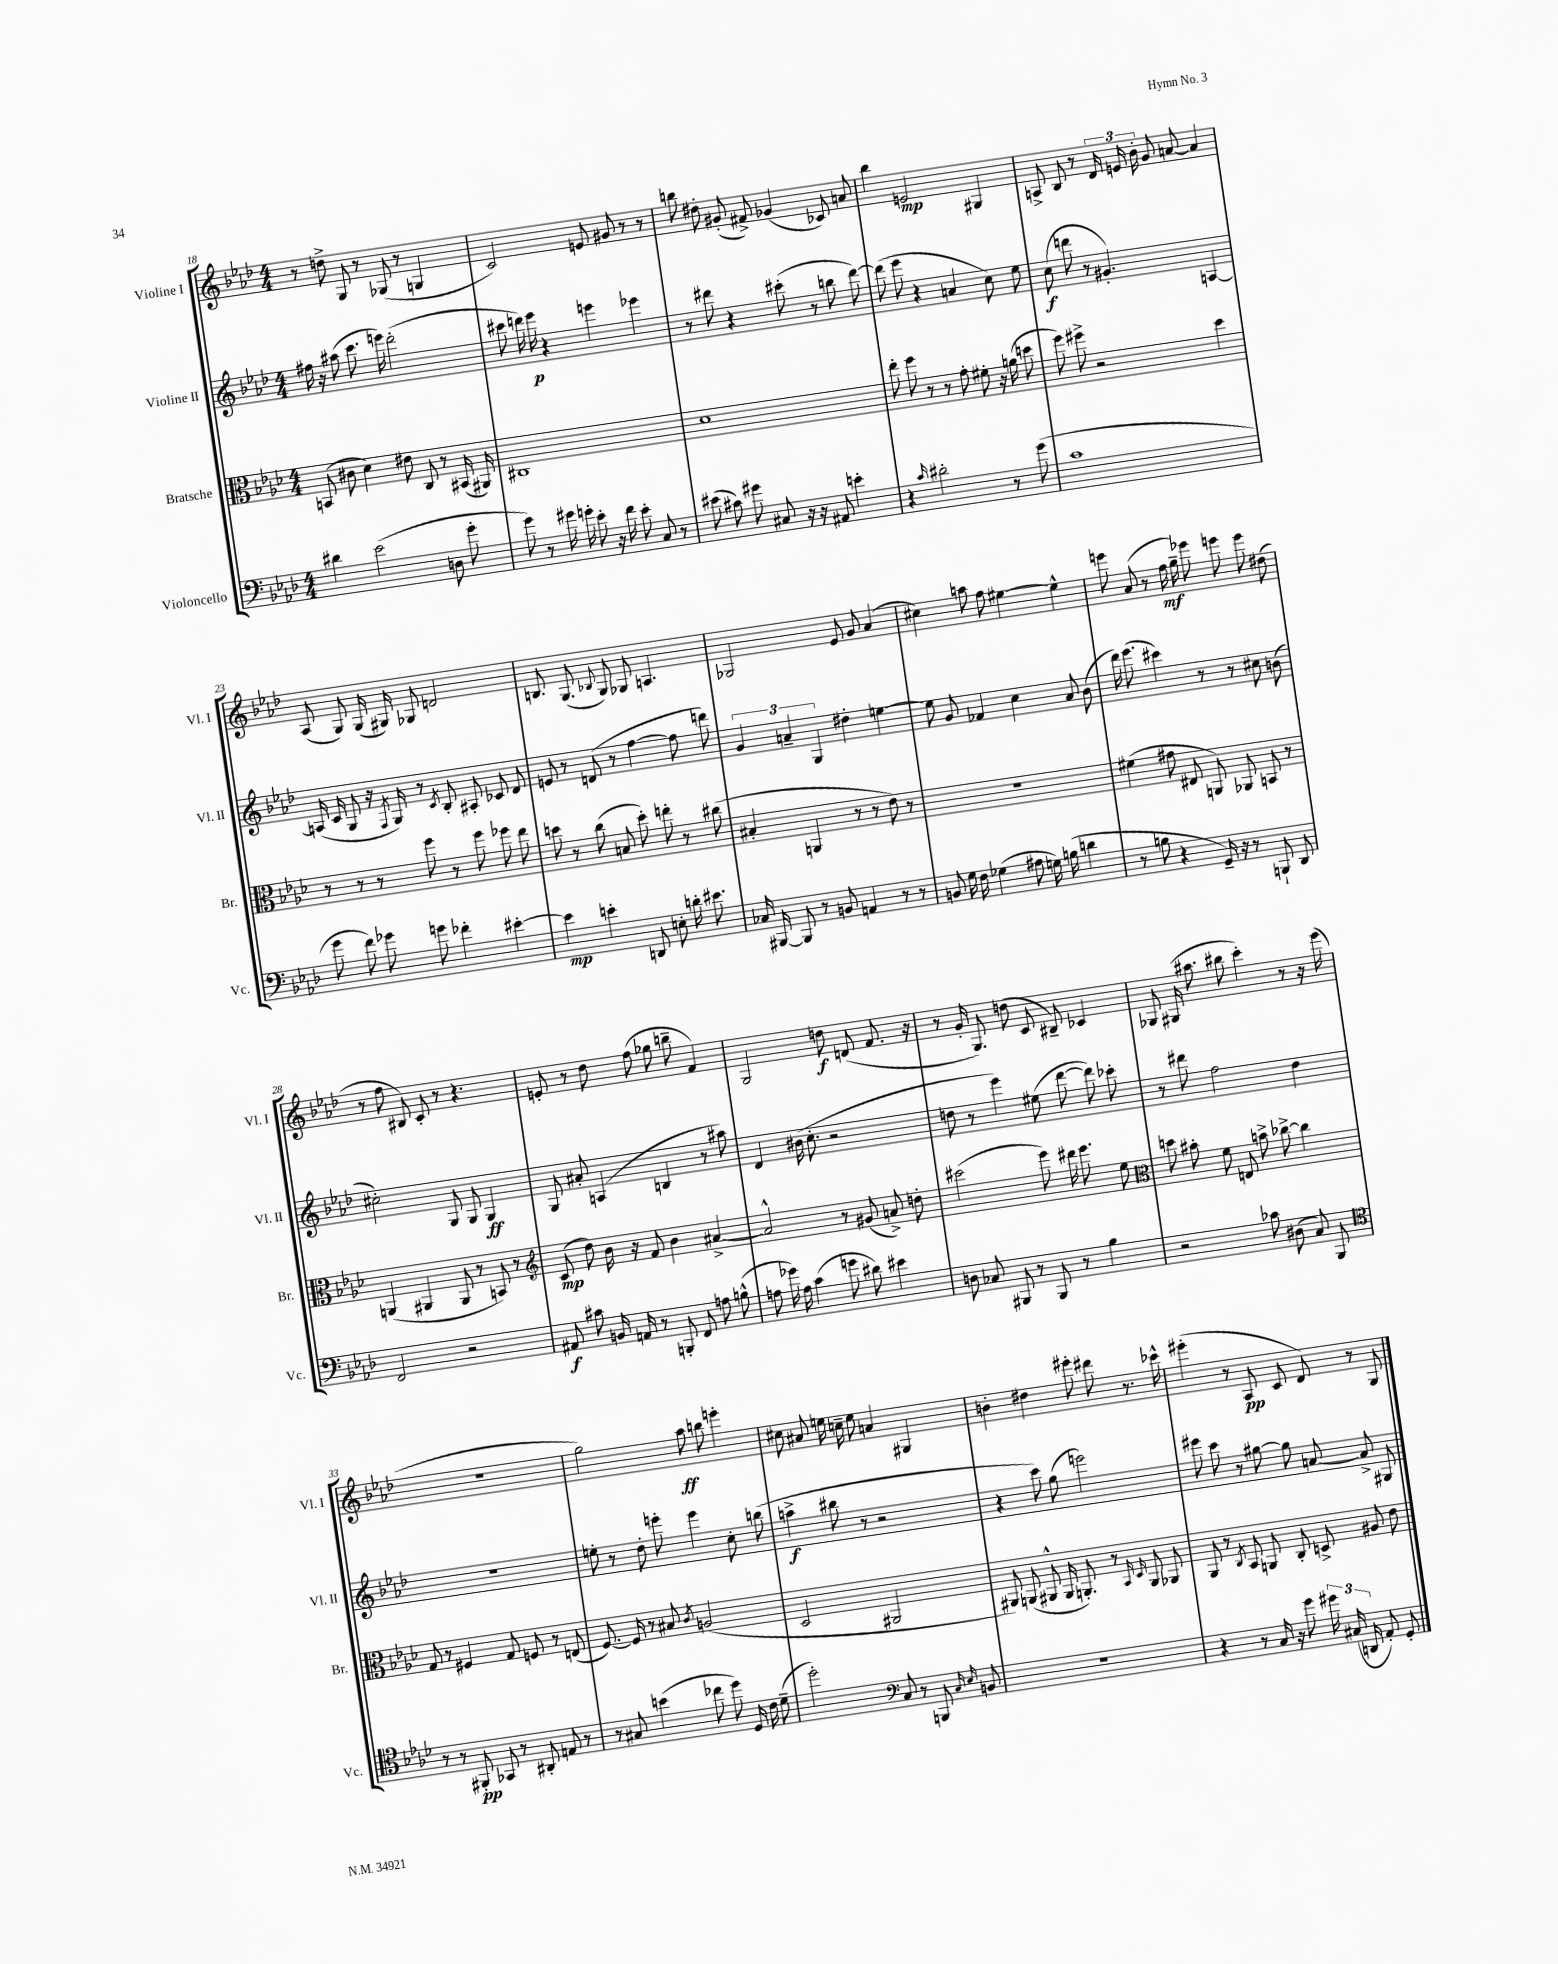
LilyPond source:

<<
\new StaffGroup <<
\new Staff = "s0" \with { instrumentName = "Violine I" shortInstrumentName = "Vl. I" } {
    \clef treble \key aes \major \numericTimeSignature \time 4/4
    \autoBeamOff r8 d''8-> g8 r8 ges8( r8 g4 |
    c'2) e'8 gis'8 r8 r8 |
    b''8 dis''8-. gis'8-.( fis'8->) ges'4( ces'8) a'8 |
    bes''4 e'2\mp gis4 |
    a8-> bes8 r8 \tuplet 3/2 { des'16 e'16 bes'16-. } g'8 a'8~ a'4 |
    aes8( g8) g16( gis16) ges8 d'2 |
    b8. g8.( \appoggiatura { bes8 } g8) ges8 a4. |
    ges2 ees'8 g'8 aes'4( |
    cis''4) a''8 f''8 eis''4~ eis''4-^ |
    e'''8 aes'8( r8 f''16\mf g''16--) ees'''8 e'''8 e'''8 dis''8( |
    r8 f''8 bis8) c'8-. r8 r4. |
    e'8-. r8 des''8 f''8( ges''8 b''8-- f'4) |
    g2 d''8\f d'8( f'8. r16 |
    r8 g'16-. g8.) d''8( c'8 bis8--) ces'4 |
    ges8 gis16( ais''8. bis''8 c'''4-.) r8 r16 ees'''16( |
    R1 |
    g''2) aes''8\ff b''8 e'''4-. |
    cis''8 ais'8 e''16 c''16-- e''8 a'4 gis4 |
    b'4-. dis''4 eis'''8-. dis'''8 r8. ces'''16-^ |
    eis'''4-.( r8 aes8\pp c'8 des'8) r8 g8 \bar "|." |
}
\new Staff = "s1" \with { instrumentName = "Violine II" shortInstrumentName = "Vl. II" } {
    \clef treble \key aes \major \numericTimeSignature \time 4/4
    \autoBeamOff fis''16 r16 ais''8( c'''8. e'''16) des'''2-.( |
    cis'''8 d'''16) ees'''16\p r4 e'''4 ees'''4 |
    r8 dis'''8 r4 cis'''8-.( r8 b''8 dis'''8~) |
    dis'''8( ees'''8 r4 a'4 c''8) ees''8 |
    c''8\f( d'''8 r8 gis'4.-.) a4~ |
    a16( c'16 g8 r16 \acciaccatura { f8 } g16) r8 \acciaccatura { c'8 } bes8-. ais8-. ces'8 des'8 |
    e'8 r8 d'8( r8 f''4~ f''8 d'''8) |
    \tuplet 3/2 { g'4 a'4-- g4 } dis''4-. e''4~ |
    e''8 g'8 fes'4 c''4 aes'8 bes'8( |
    des'''16) ees'''8.( cis'''4) r8 r8 cis''8 b'8( |
    cis''2-.) g8 g8 g4\ff |
    g8 ais'8-. a4( b4 r8 ais''8) |
    des'4 bis'16( c''8.-. r2 |
    d''8 r8 ees'''4) eis''8( des'''8~ des'''8) ces'''8-. |
    r8 dis'''8 f''2 des''4 |
    R1 |
    e''8-. r8 des''8-. e'''8-. e'''4 c''8-. b''8( |
    a''4->\f bis''8 r8 r2 |
    r4 c'''8) g''8( e'''2) |
    eis'''8 c'''8 r8 gis''8~ gis''8 a'8~ a'8-> gis8 \bar "|." |
}
\new Staff = "s2" \with { instrumentName = "Bratsche" shortInstrumentName = "Br." } {
    \clef alto \key aes \major \numericTimeSignature \time 4/4
    \autoBeamOff b,8( cis'8 des'4) eis'8 c8 r8 bis,16( ais,16) |
    cis1 |
    des'1 |
    ees''8-. f''8 r8 r8 g'8-. fis'8-. r16 a'16( d''8 |
    f''8) fis''8-> r2 des''4 |
    r8 r8 r8 f''8 r8 f''8 fes''8 ees''8 |
    d''8 r8 c''8( b8 d''8-.) e''8-. r8 cis''8( |
    bis4-. a,4 r8 r8 ees'8) r8 |
    R1 |
    fis'4( gis'8 eis8 a,8) aes,8 b,8 r8 |
    a,4( ais,4 ais,8 r8 b,8) r8 |
    \clef treble c'8\mp( des''8) bes'16 r16 f'8 bes'4 ais'4~-> |
    ais'2-^ r8 gis'8( a'8->) d''8-. |
    cis'''2( ees'''8) dis'''16 ees'''8. ees''8 |
    \clef alto d''8 bis'8-. f'8 e8 b'8-> ces''8~-> ces''4 |
    g8 r8 fis4 g8 f8 r8 e8( |
    f8.~) f16 r8 bis8 \acciaccatura { c'8 } a2( |
    des2 ais,2 |
    ais,8) a,8( ais,8-^ ais,16 a,8.-.) r8 \grace { bes,16 des16 } a,8 aes,8 |
    aes,8 r8 \acciaccatura { c8 } bes,8 a,8 c8-. d8-> ais8 ees'8 \bar "|." |
}
\new Staff = "s3" \with { instrumentName = "Violoncello" shortInstrumentName = "Vc." } {
    \clef bass \key aes \major \numericTimeSignature \time 4/4
    \autoBeamOff dis'4 ees'2( d8 g'8-. |
    g'8) r8 gis'16 g'16-. ees'8-. r16 f'16 ees'8-. c8 r8 |
    eis'8( cis'8) gis'8 cis8 r16 r16 ais,8 e'4-. |
    r4 \grace { c'16 } dis'2-. r8 g'8( |
    c'1 |
    g'8 f'8) ges'8 g'8 fes'4-. eis'4~-. |
    eis'4\mp e'4-. d,8 e8-. d'16-. eis'8. |
    ces16 bis,,16~ bis,,8 r8 b,8 a,4 r8 r8 |
    b,8 g16 f16 ges4( ais8 g16) b16( d'4 |
    r8 b8 r4 g,16--) r16 r8 b,,8-! des,8 |
    f,2 r2 |
    ais,8\f cis'8 b,16 a,16 r8 b,,8-. f,8 a8 b8-^( |
    a8 ges'16) a16 c'4( g'8 dis'8) eis'4 |
    d8 ces8 bis,,8 r8 bis,,8 r8 bes4 |
    r2 ces'8 dis8( c8) bes,,8 |
    \clef tenor r8 r8 fis,8-.\pp ges,8 r8 ais,8-. e8 r8 |
    r8 gis8 b'4( ces''8 des''8) des16 c'16 des'8--( |
    des''2-.) \clef bass c8 r8 b,,8 \grace { c16 ees16 } b,8 |
    R1 |
    r4 r8 c16 r16 g'8 \tuplet 3/2 { gis'16 cis16( d,16 } aes,8-.) g,8-. \bar "|." |
}
>>
>>
\layout { \context { \Score currentBarNumber = #18 } }
